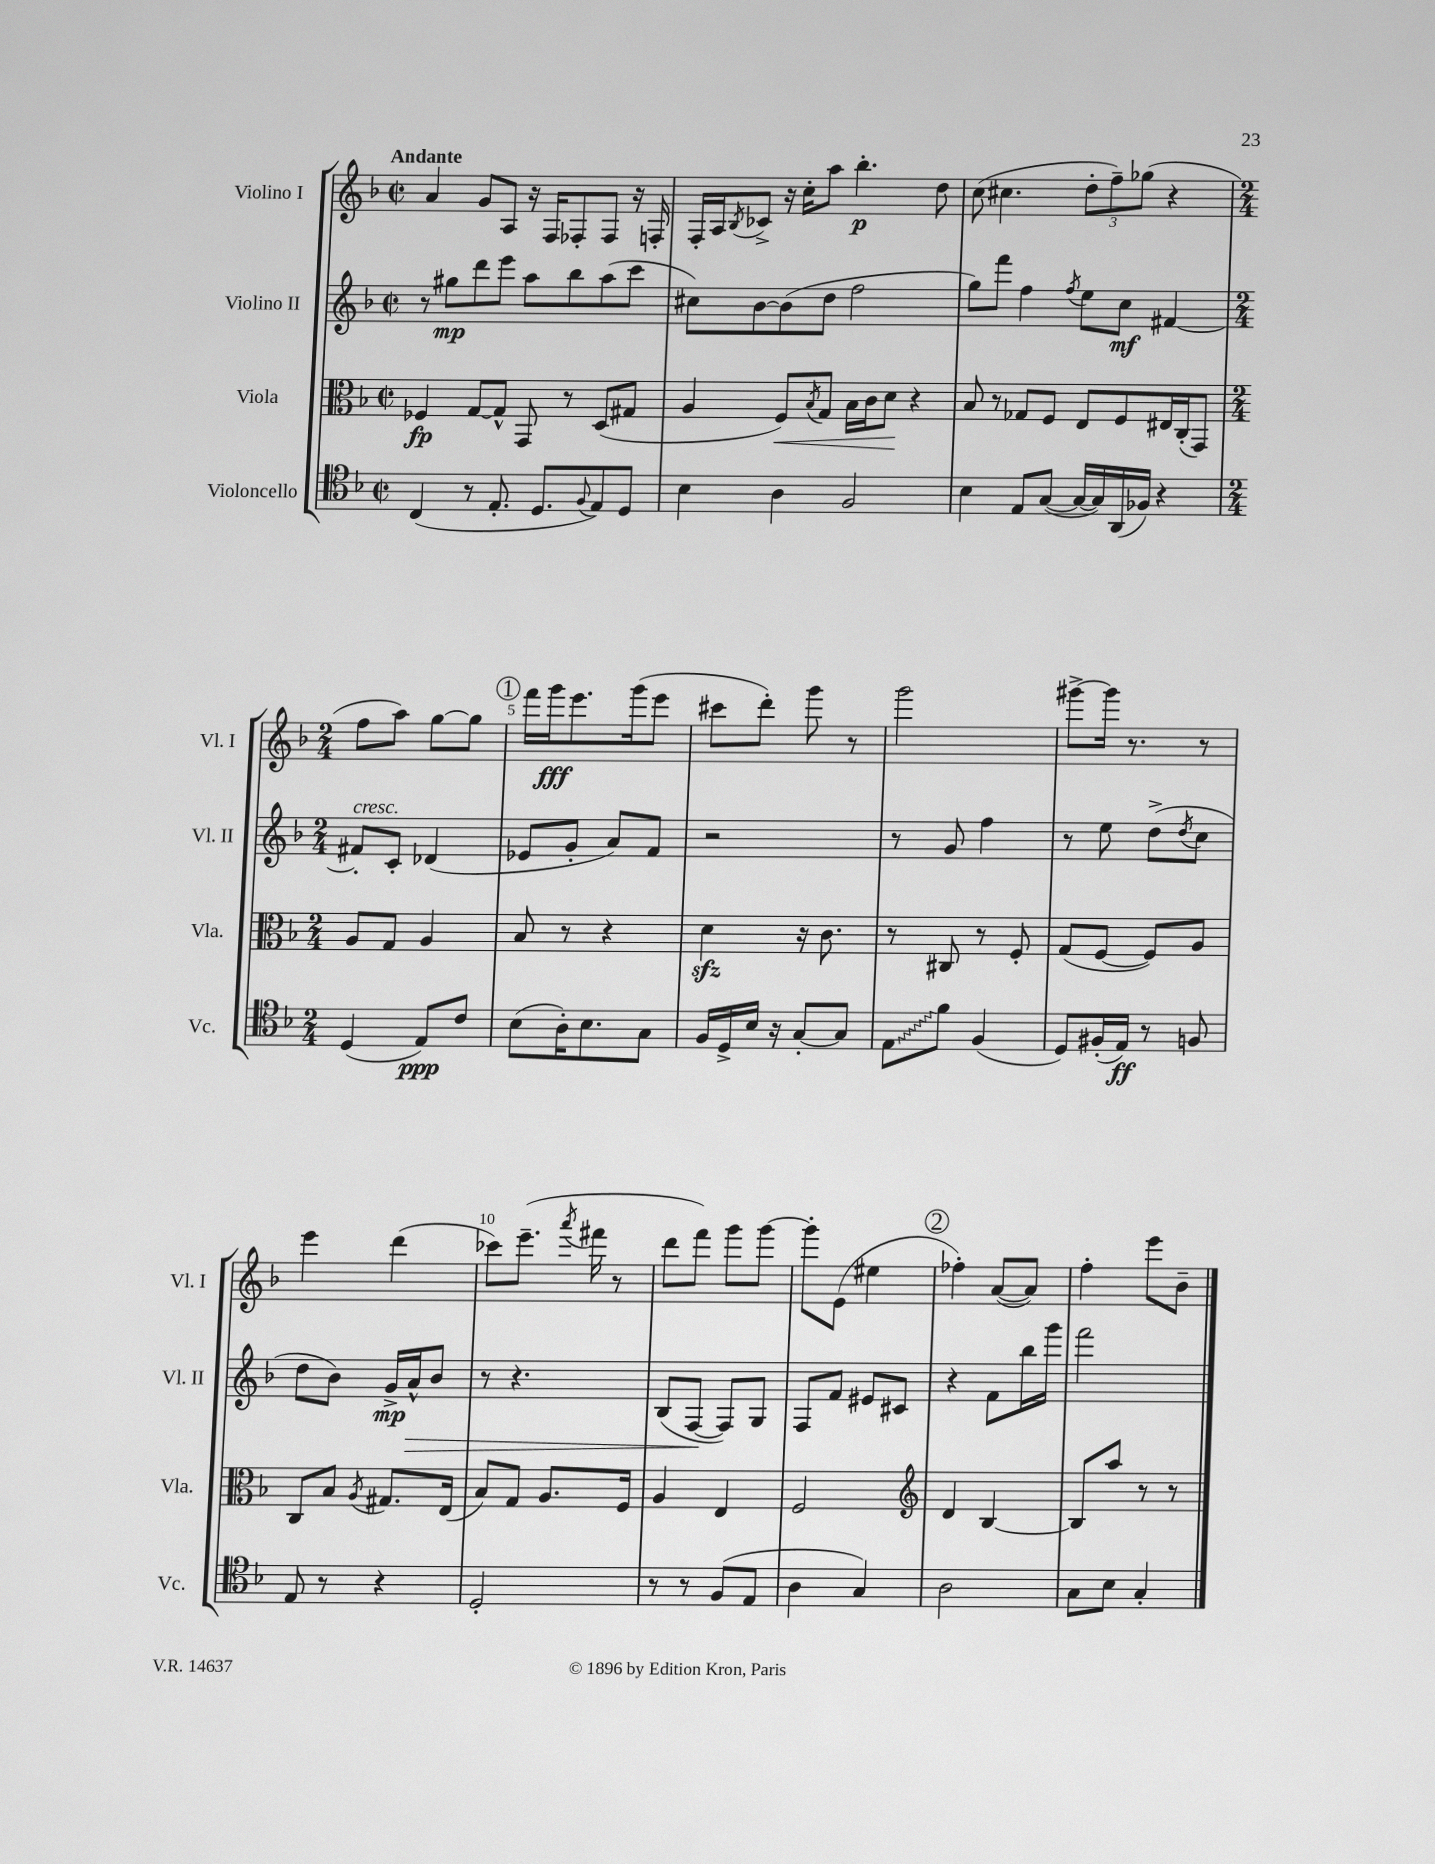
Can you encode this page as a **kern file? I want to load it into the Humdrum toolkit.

**kern	**kern	**kern	**kern
*staff4	*staff3	*staff2	*staff1
*clefC4	*clefC3	*clefG2	*clefG2
*k[b-]	*k[b-]	*k[b-]	*k[b-]
*M2/2	*M2/2	*M2/2	*M2/2
*met(c|)	*met(c|)	*met(c|)	*met(c|)
(4C/	4F-/	8r	4a/
.	.	8gg#\L	.
8r	[8G/L	8ddd\	8g/L
8.E'/	8G^^/]J	8eee\J	8A/J
.	8GG/	8aa\L	16r
8.D/L	.	.	16F/LK
.	8r	8bb-\	8F-'/
8qqF/	.	.	.
8E/)	(8D/L	(8aa\	8F-/J
8D/J	8G#/J	8ccc\J	16r
.	.	.	16F'/
=	=	=	=
4B-\	4A/	8cc#\L)	16F'/LL
.	.	.	16A/J
.	.	.	8qB-/
.	.	[8b-\	8c-^/J
4A\	8F/L)	(8b-\]	16r
.	.	.	16cc'\LK
.	8qB-/	.	.
.	8G/J	8dd\J	8aa\J
2F/	16B-\LL	2ff\	4.bb-'\
.	16c\J	.	.
.	8d\J	.	.
.	4r	.	.
.	.	.	8dd\
=	=	=	=
4B-\	8B-/	8gg\L)	(8cc\
.	8r	8fff\J	4.cc#\
8E/L	8G-/L	4ff\	.
([8G/J	8F/J	.	.
.	.	8qff/	.
16G/_LL	8E/L	8ee\L	12dd'\L
16G/])	.	.	.
.	.	.	12ff~\)
(16AA/	8F/	8cc\J	.
.	.	.	(12gg-\J
16F-/JJ)	.	.	.
4r	16E#/L	[4f#/	4r
.	(16C'/J	.	.
.	8GG/J)	.	.
=	=	=	=
*M2/4	*M2/4	*M2/4	*M2/4
(4D/	8A/L	8f#'/]L	8ff\L
.	8G/J	8c'/J	8aa\J)
8E/L)	4A/	(4d-/	[8gg\L
8c/J	.	.	8gg\]J
=	=	=	=
(8B-\L	8B-/	8e-/L	16fff\LL
.	.	.	16ggg\J
16A'\K)	8r	8g'/J	8.eee\
8.B-\	.	.	.
.	4r	8a/L)	.
.	.	.	(16ggg\k
8G\J	.	8f/J	8eee\J
=	=	=	=
16F/LL	4d\	2r	8ccc#\L
16D^/	.	.	.
16B-/JJ	.	.	8ddd'\J)
16r	.	.	.
[8G'/L	16r	.	8ggg\
.	8.c\	.	.
8G/]J	.	.	8r
=	=	=	=
8E\L	8r	8r	2ggg\
8f\J	8C#/	8g/	.
(4F/	8r	4ff\	.
.	8F'/	.	.
=	=	=	=
8D/L)	(8G/L	8r	[8ggg#^\L
(16F#'/L	[8F/J	8ee\	16ggg#\]Jk
16E/JJ)	.	.	8.r
8r	8F/]L)	(8dd^\L	.
.	.	8qdd/	.
8F/	8A/J	8cc\J	8r
=	=	=	=
8E/	8C/L	8dd\L	4eee\
8r	8B-/J	8b-\J)	.
.	8qA/	.	.
4r	8.G#/L	16g^/LL	(4ddd\
.	.	16a^^/J	.
.	.	8b-/J	.
.	(16E/Jk	.	.
=	=	=	=
2D'/	8B-/L)	8r	8ccc-\L)
.	8G/J	4.r	(8.eee~\J
.	8.A/L	.	.
.	.	.	8qaaa/
.	.	.	16fff#\
.	.	.	8r
.	16F/Jk	.	.
=	=	=	=
8r	4A/	(8B-/L	8ddd\L
8r	.	[8F/J	8fff\J)
(8F/L	4E/	8F/]L)	8ggg\L
8E/J	.	8G/J	[8ggg\J
=	=	=	=
4A\	2F/	8F/L	8ggg'\]L
.	.	8f/J	(8e\J
4G/)	.	8e#/L	4ee#\
.	.	8c#/J	.
=	=	=	=
*	*clefG2	*	*
2A\	4d/	4r	4ff-'\)
.	[4B-/	8f\L	([8a/L
.	.	16bb-\L	8a/]J)
.	.	16ggg\JJ	.
=	=	=	=
8G\L	8B-/]L	2fff\	4ff'\
8B-\J	8aa/J	.	.
4G'/	8r	.	8eee\L
.	8r	.	8b-~\J
==	==	==	==
*-	*-	*-	*-
